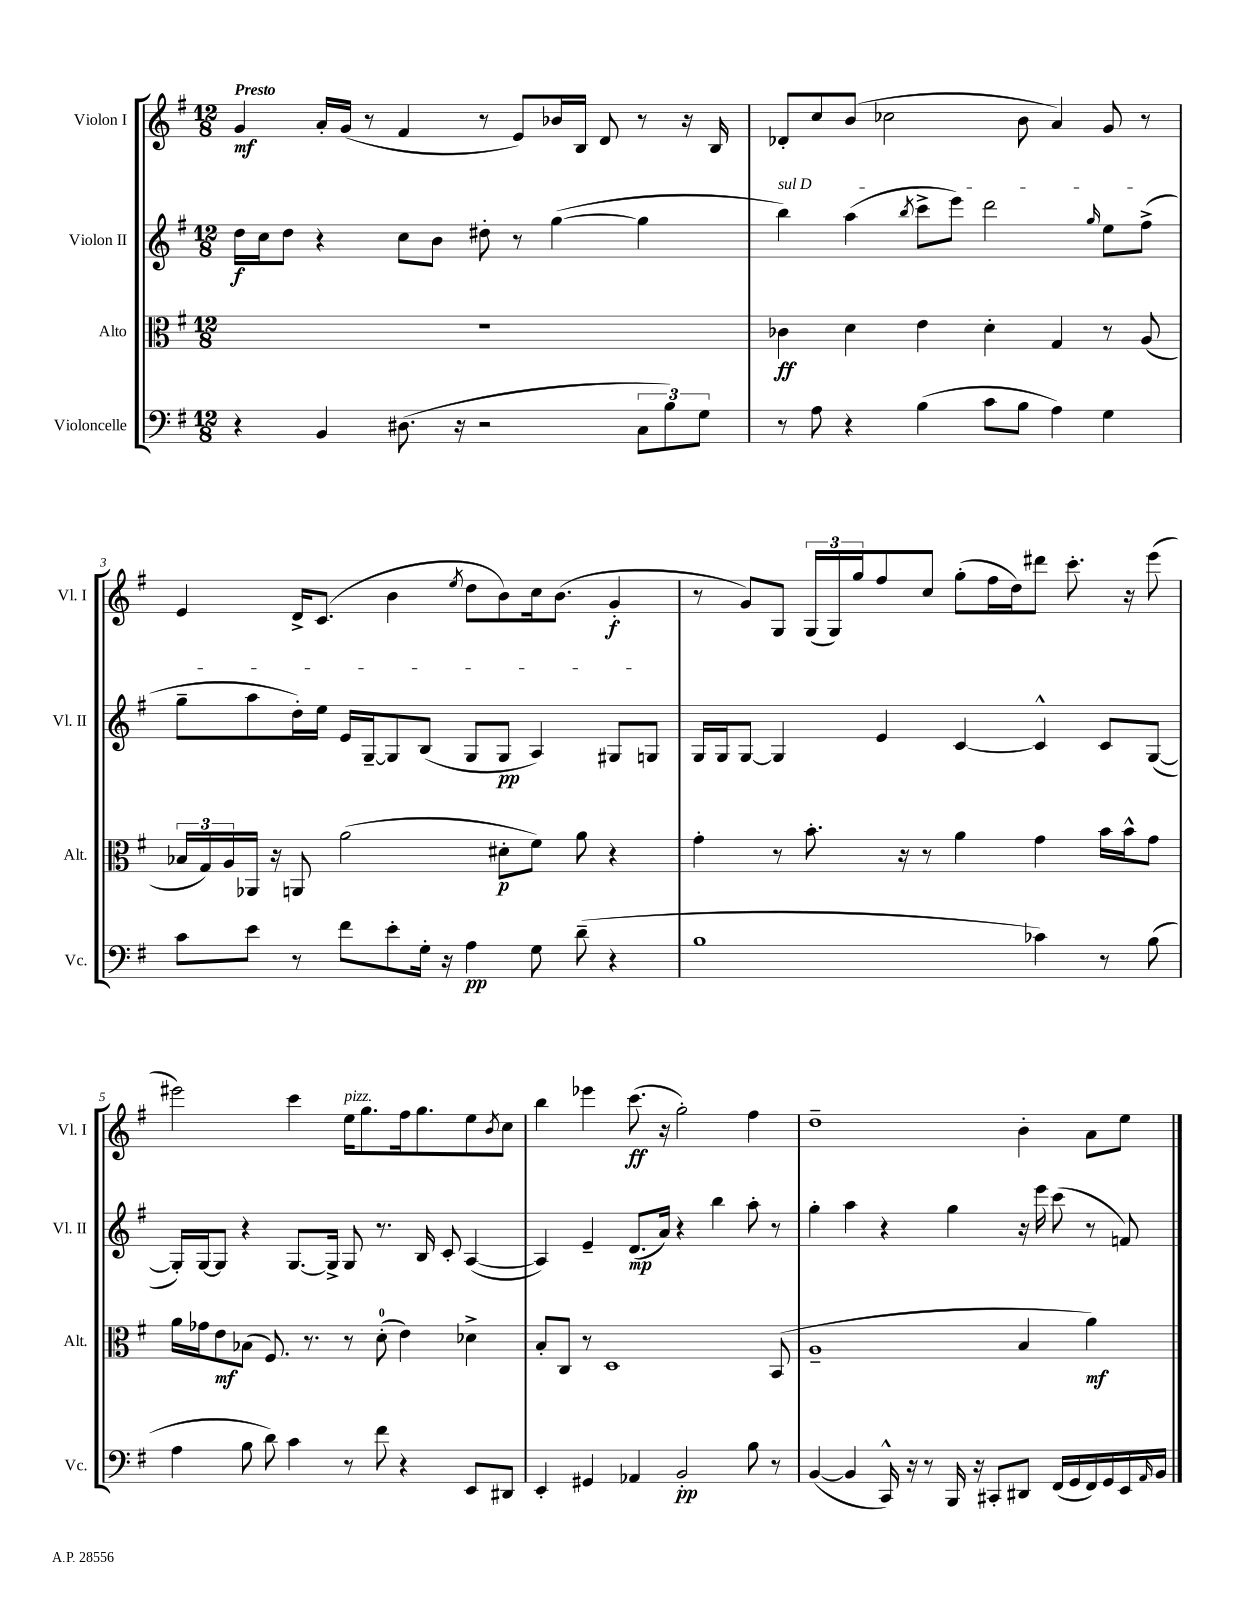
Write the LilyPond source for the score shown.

<<
\new StaffGroup <<
\new Staff = "s0" \with { instrumentName = "Violon I" shortInstrumentName = "Vl. I" } {
    \clef treble \key g \major \numericTimeSignature \time 12/8 \tempo "Presto"
    g'4\mf a'16-. g'16( r8 fis'4 r8 e'8) bes'16 b16 d'8 r8 r16 b16 |
    des'8-. c''8 b'8( ces''2 b'8 a'4) g'8 r8 |
    e'4 d'16-> c'8.( b'4 \acciaccatura { e''8 } d''8 b'8) c''16 b'8.( g'4-.\f |
    r8 g'8) g8 \tuplet 3/2 { g16( g16) g''16 } fis''8 c''8 g''8-.( fis''16 d''16) dis'''8 c'''8.-. r16 e'''8( |
    eis'''2) c'''4 e''16^\markup { \italic "pizz." } g''8. fis''16 g''8. e''8 \acciaccatura { b'8 } c''8 |
    b''4 ees'''4 c'''8.\ff( r16 g''2-.) fis''4 |
    d''1-- b'4-. a'8 e''8 \bar "|." |
}
\new Staff = "s1" \with { instrumentName = "Violon II" shortInstrumentName = "Vl. II" } {
    \clef treble \key g \major \numericTimeSignature \time 12/8
    d''16\f c''16 d''8 r4 c''8 b'8 dis''8-. r8 g''4~( g''4 |
    \once \override TextSpanner.bound-details.left.text = \markup { \italic "sul D" } b''4\startTextSpan) a''4( \acciaccatura { b''8 } c'''8-> e'''8) d'''2 \grace { g''16 } e''8 fis''8->( |
    g''8-- a''8 d''16-.) e''16 e'16 g16~-- g8 b8( g8 g8\pp a4) gis8 g8\stopTextSpan |
    g16 g16 g8~ g4 e'4 c'4~ c'4-^ c'8 g8~( |
    g16-.) g16~ g8 r4 g8.~ g16-> g8 r8. b16 c'8-. a4~( |
    a4) e'4-- d'8.\mp( a'16) r4 b''4 a''8-. r8 |
    g''4-. a''4 r4 g''4 r16 e'''16 c'''8( r8 f'8) \bar "|." |
}
\new Staff = "s2" \with { instrumentName = "Alto" shortInstrumentName = "Alt." } {
    \clef alto \key g \major \numericTimeSignature \time 12/8
    R1. |
    ces'4\ff d'4 e'4 d'4-. g4 r8 a8( |
    \tuplet 3/2 { bes16 g16) a16 } aes,16 r16 a,8 a'2( dis'8-.\p fis'8) a'8 r4 |
    g'4-. r8 b'8.-. r16 r8 a'4 g'4 b'16 b'16-^ g'8 |
    a'16 ges'16 e'8\mf bes8( fis8.) r8. r8 d'8-0-.( e'4) des'4-> |
    b8-. c8 r8 d1 b,8( |
    a1-- b4 a'4\mf) \bar "|." |
}
\new Staff = "s3" \with { instrumentName = "Violoncelle" shortInstrumentName = "Vc." } {
    \clef bass \key g \major \numericTimeSignature \time 12/8
    r4 b,4 dis8.( r16 r2 \tuplet 3/2 { c8 b8) g8 } |
    r8 a8 r4 b4( c'8 b8 a4) g4 |
    c'8 e'8 r8 fis'8 e'8-. g16-. r16 a4\pp g8 d'8--( r4 |
    b1 ces'4) r8 b8( |
    a4 b8 d'8) c'4 r8 fis'8 r4 e,8 dis,8 |
    e,4-. gis,4 aes,4 b,2-.\pp b8 r8 |
    b,4~( b,4 c,16-^) r16 r8 b,,16 r16 cis,8-. dis,8 fis,16( g,16 fis,16) g,16 e,16 \grace { a,16 } b,16 \bar "|." |
}
>>
>>
